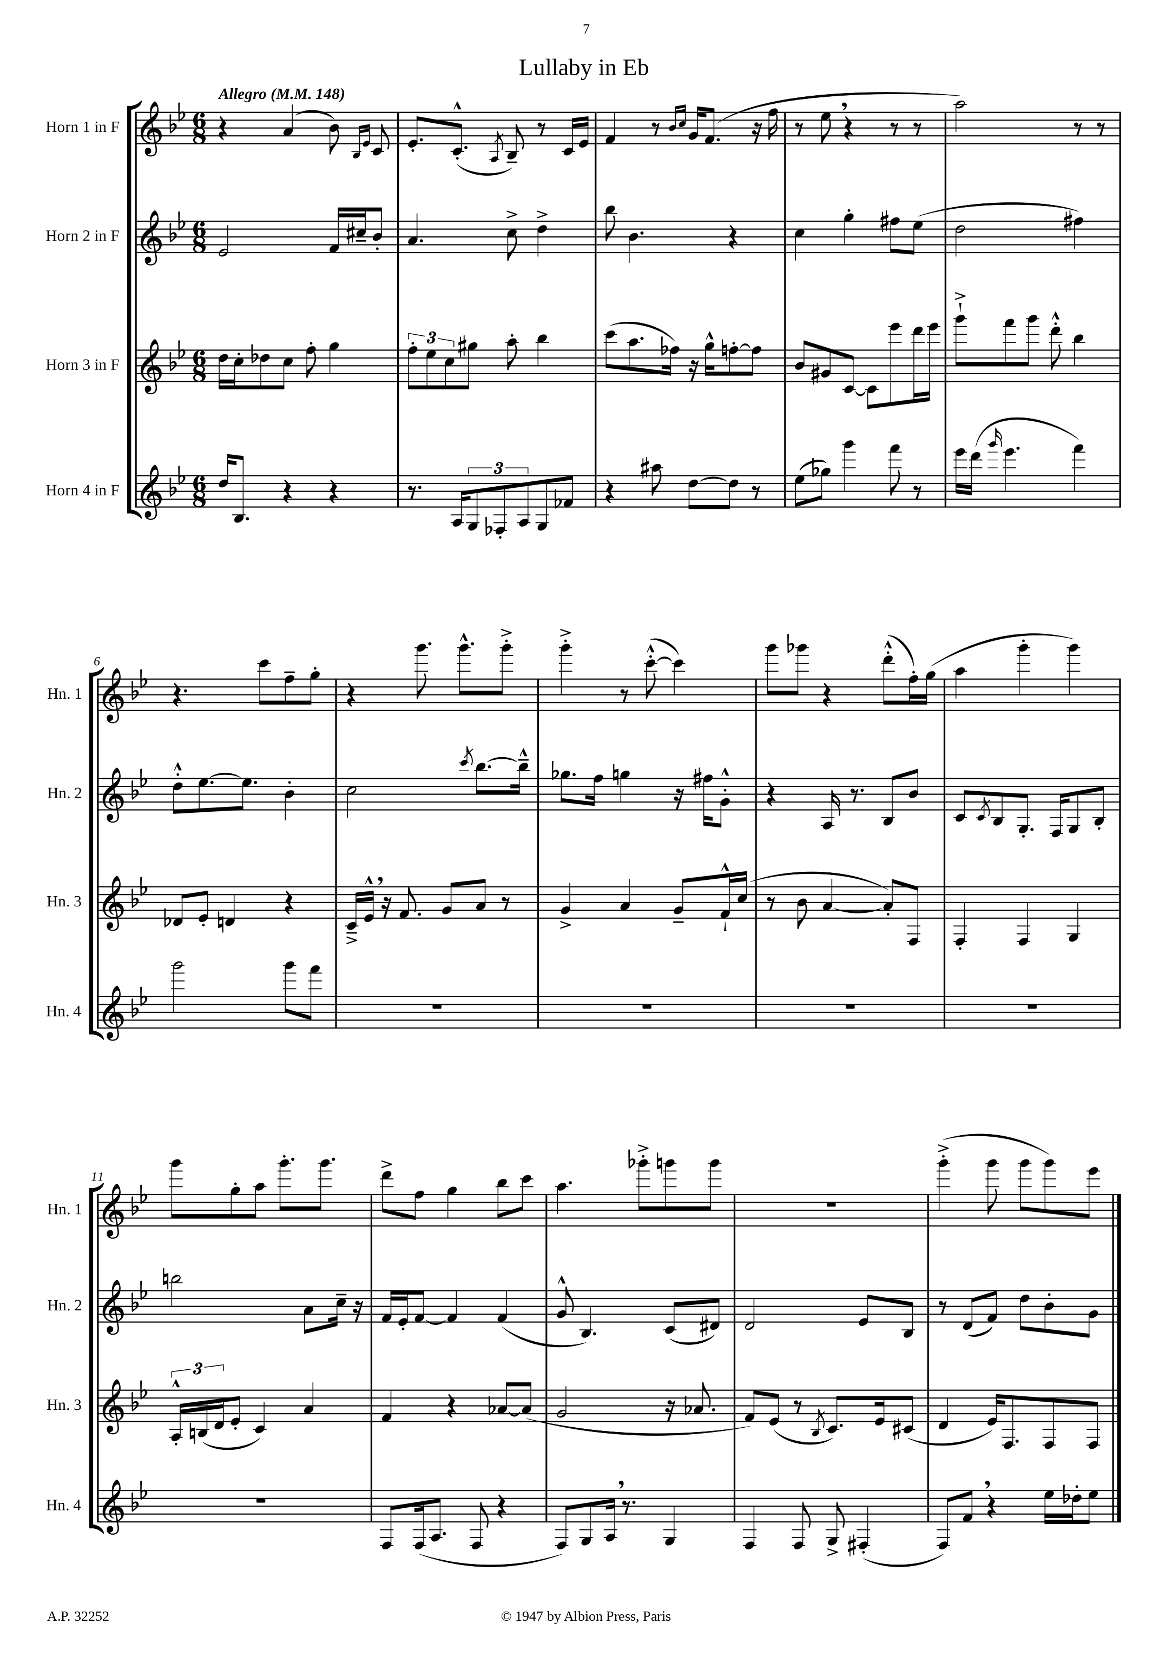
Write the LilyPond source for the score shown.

\header { title = "Lullaby in Eb" }
<<
\new StaffGroup <<
\new Staff = "s0" \with { instrumentName = "Horn 1 in F" shortInstrumentName = "Hn. 1" } {
    \clef treble \key bes \major \numericTimeSignature \time 6/8 \tempo "Allegro" 4 = 148
    r4 a'4( bes'8) \grace { bes16 ees'16 } c'8 |
    ees'8.-. c'8.-.-^( \acciaccatura { a8 } bes8--) r8 c'16 ees'16 |
    f'4 r8 \grace { bes'16 c''16 } g'16 f'8.( r16 f''16 |
    r8 ees''8 \breathe r4 r8 r8 |
    a''2) r8 r8 |
    r4. c'''8 f''8-- g''8-. |
    r4 g'''8. g'''8.-^ g'''8-.-> |
    g'''4-.-> r8 c'''8~-.-^( c'''4) |
    g'''8 ges'''8 r4 d'''8-.-^( f''16-.) g''16( |
    a''4 g'''4-. g'''4) |
    g'''8 g''8-. a''8 g'''8.-. g'''8. |
    d'''8-> f''8 g''4 bes''8 c'''8 |
    a''4. ges'''8-.-> g'''8 g'''8 |
    R2. |
    g'''4-.->( g'''8 g'''8 g'''8) ees'''8 \bar "|." |
}
\new Staff = "s1" \with { instrumentName = "Horn 2 in F" shortInstrumentName = "Hn. 2" } {
    \clef treble \key bes \major \numericTimeSignature \time 6/8
    ees'2 f'16 cis''16-- bes'8-. |
    a'4. c''8-> d''4-> |
    bes''8 bes'4. r4 |
    c''4 g''4-. fis''8 ees''8( |
    d''2 fis''4) |
    d''8-.-^ ees''8.~ ees''8. bes'4-. |
    c''2 \acciaccatura { c'''8 } bes''8.~ bes''16---^ |
    ges''8. f''16 g''4 r16 fis''16 g'8-.-^ |
    r4 a16 r8. bes8 bes'8 |
    c'8 \acciaccatura { c'8 } bes8 g8.-. f16 g8 bes8-. |
    b''2 a'8 c''16-- r16 |
    f'16 ees'16-. f'8~ f'4 f'4( |
    g'8-^ bes4.) c'8( dis'8) |
    d'2 ees'8 bes8 |
    r8 d'8( f'8) d''8 bes'8-. g'8 \bar "|." |
}
\new Staff = "s2" \with { instrumentName = "Horn 3 in F" shortInstrumentName = "Hn. 3" } {
    \clef treble \key bes \major \numericTimeSignature \time 6/8
    d''16 c''16-. des''8 c''8 f''8-. g''4 |
    \tuplet 3/2 { f''8-. ees''8 c''8 } gis''8 a''8-. bes''4 |
    c'''8( a''8. fes''16) r16 g''16-^ f''8~-. f''8 |
    bes'8 gis'8 c'8~ c'8 ees'''8 d'''16 ees'''16 |
    g'''8-!-> f'''8 g'''8 d'''8-.-^ bes''4 |
    des'8 ees'8-. d'4 r4 |
    c'16---> ees'16-^ \breathe r16 f'8. g'8 a'8 r8 |
    g'4-> a'4 g'8-- f'16-!-^ c''16( |
    r8 bes'8 a'4~ a'8-.) f8 |
    f4-. f4 g4 |
    \tuplet 3/2 { a16-.-^ b16( d'16 } ees'8-. c'4) a'4 |
    f'4 r4 aes'8~ aes'8( |
    g'2 r16 aes'8. |
    f'8) ees'8( r8 \acciaccatura { bes8 } c'8.) ees'16 cis'8( |
    d'4 ees'16) f8. f8 f8 \bar "|." |
}
\new Staff = "s3" \with { instrumentName = "Horn 4 in F" shortInstrumentName = "Hn. 4" } {
    \clef treble \key bes \major \numericTimeSignature \time 6/8
    d''16 bes8. r4 r4 |
    r8. a16 \tuplet 3/2 { g8 fes8-. a8 } g8 fes'8 |
    r4 ais''8 d''8~ d''8 r8 |
    ees''8( ges''8) g'''4 f'''8 r8 |
    ees'''16 d'''16( \grace { g'''16 } ees'''4. f'''4) |
    g'''2 g'''8 f'''8 |
    R2. |
    R2. |
    R2. |
    R2. |
    R2. |
    f8 f16( a8. f8 r4 |
    f8) g8 a16 \breathe r8. g4 |
    f4 f8 g8-> fis4-.( |
    f8) f'8 \breathe r4 ees''16 des''16-. ees''8 \bar "|." |
}
>>
>>
